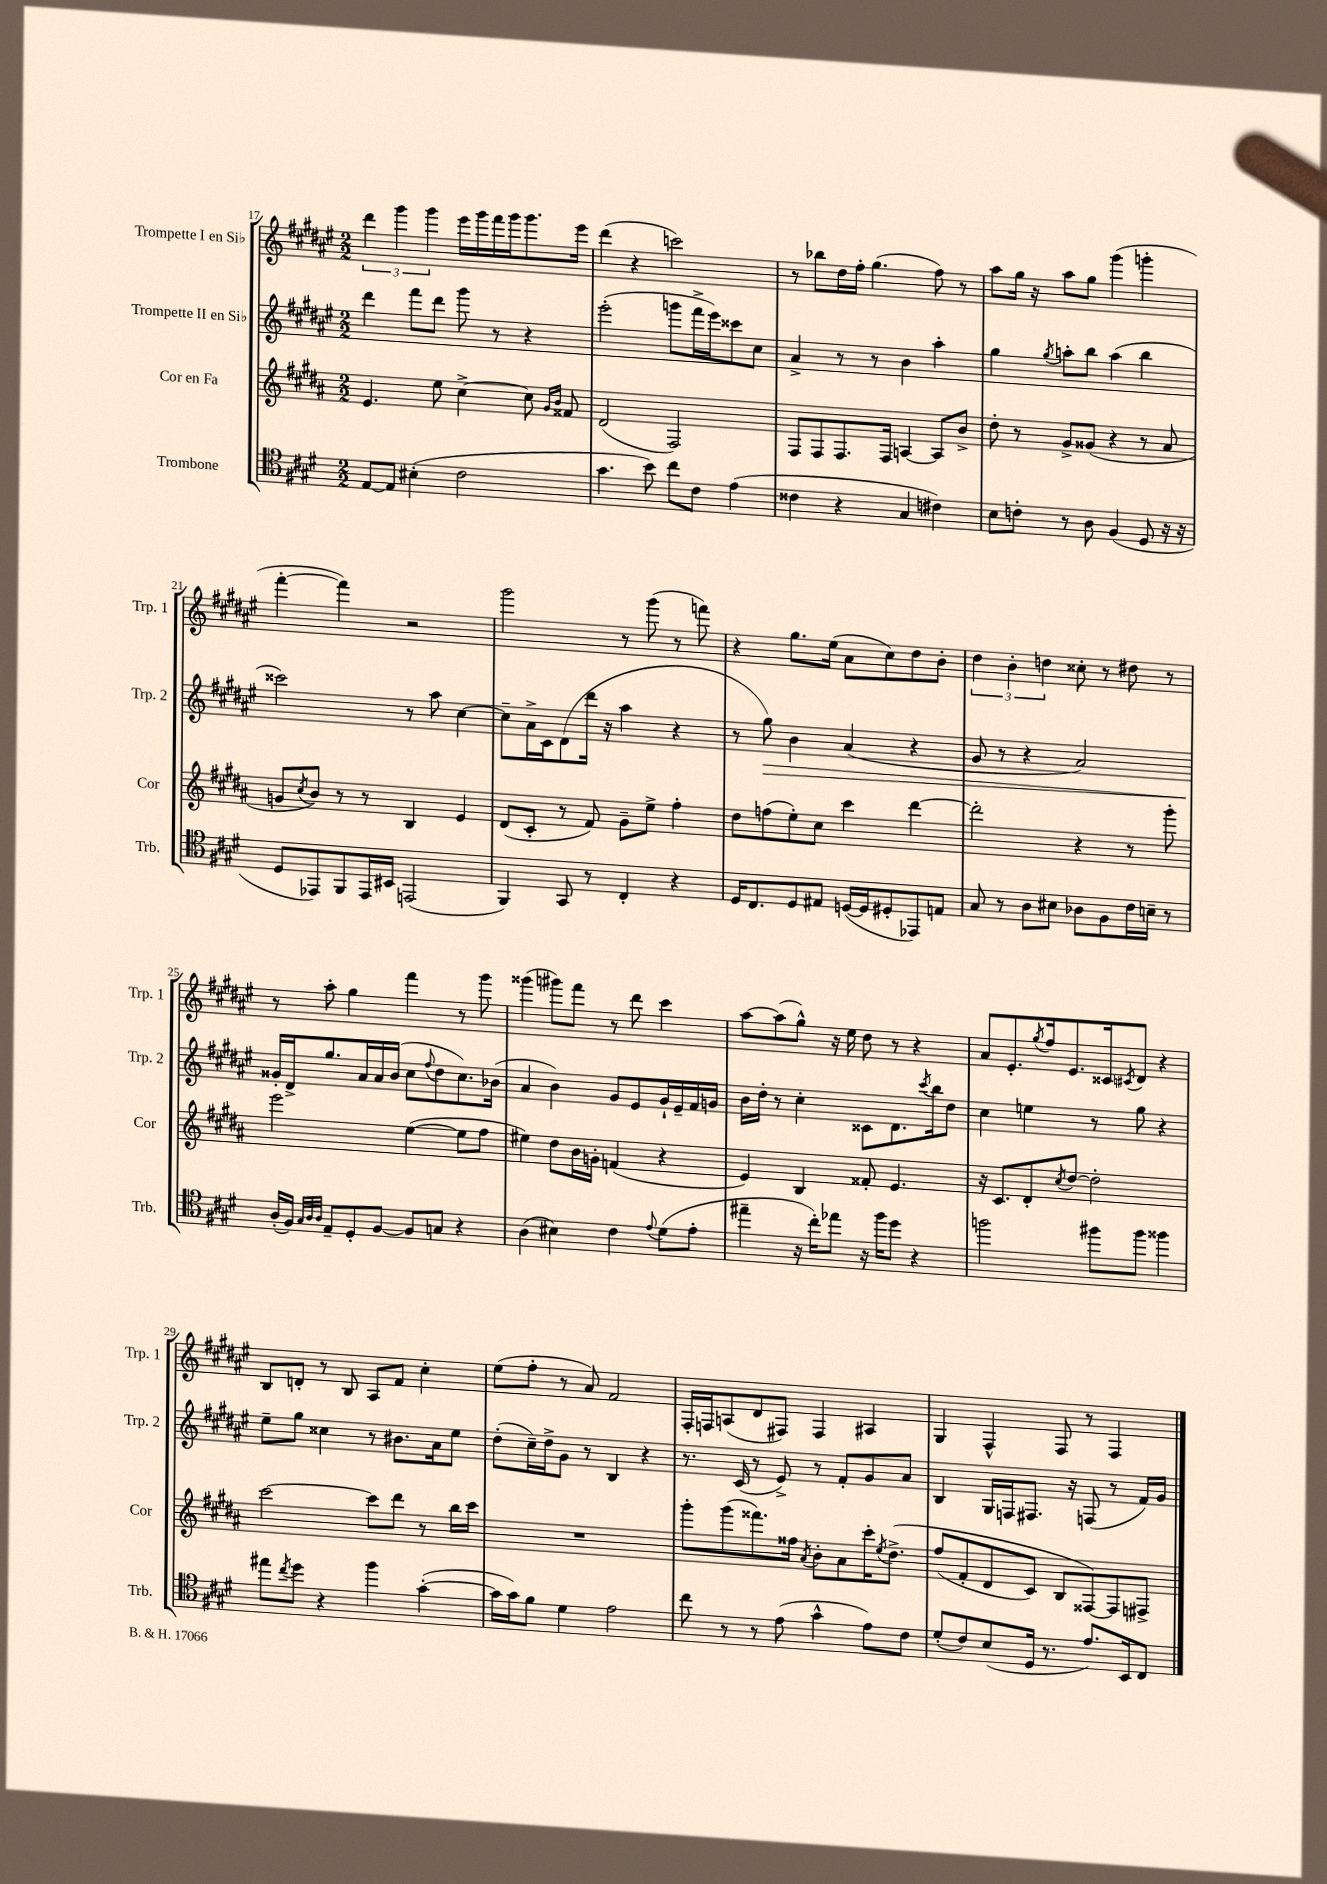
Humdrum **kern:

**kern	**kern	**kern	**dynam	**kern
*part4	*part3	*part2	*part2	*part1
*staff4	*staff3	*staff2	*staff2	*staff1
*I"Trombone	*I"Cor en Fa	*I"Trompette II en Si♭	*	*I"Trompette I en Si♭
*I'Trb.	*I'Cor	*I'Trp. 2	*	*I'Trp. 1
*clefC4	*clefG2	*clefG2	*	*clefG2
*k[f#c#g#d#]	*k[f#c#g#d#a#]	*k[f#c#g#d#a#e#]	*	*k[f#c#g#d#a#e#]
*M2/2	*M2/2	*M2/2	*	*M2/2
=17	=17	=17	=17	=17
[8E/L	4.e/	4ddd#\	.	6ddd#\
8E/J]	.	.	.	.
.	.	.	.	6ggg#\
(4B#X'\	.	8fff#\L	.	.
.	.	.	.	6ggg#\
.	8ee\	8ddd#\J	.	.
2c#\	[4cc#^\	8ggg#\	.	16eee#\LL
.	.	.	.	16ggg#\
.	.	8r	.	16fff#\
.	.	.	.	16ggg#\J
.	8cc#\]	4r	.	8.ggg#\
.	16qqg#/LL	.	.	.
.	16qqb/JJ	.	.	.
.	8f##X/	.	.	.
.	.	.	.	16eee#\Jk
=18	=18	=18	=18	=18
4.g#\	(2d#/	(2eee#'\	.	(4ddd#\
.	.	.	.	4r
8b\)	.	.	.	.
8cc#\L	2F#/)	8gggn\L	.	2cccn\)
8c#\J	.	16fff#^\L	.	.
.	.	16eee#\J)	.	.
(4e\	.	8ccc##X\	.	.
.	.	8cc#\J	.	.
=19	=19	=19	=19	=19
4c##X\	8F#/L	4a#^/	.	8r
.	8F#/	.	.	8bb-X\L
4r	8.F#/	8r	.	16dd#\L
.	.	.	.	16ff#'\JJ
.	.	8r	.	(4.gg#\
.	16F#/Jk	.	.	.
4G#/	[4An/	4b\	.	.
4c#X\)	8A/L]	4aa#'\	.	8ff#\)
.	8b^/J	.	.	8r
=20	=20	=20	=20	=20
8B\L	8dd#'\	4gg#\	.	8aa#\L
8cn'\J	8r	.	.	16gg#\Jk
.	.	.	.	16r
.	.	8qgg#/	.	.
8r	8g#^/L	8aan'\L	.	8aa#\L
8A\	(8g##X/J	8bb\J	.	8gg#\J
(4F#/	4r	(4aa\	.	(4ggg#\
8D#/	8r	4bb\	.	4gggn'\
16r	8a#/	.	.	.
16r	.	.	.	.
!!LO:LB:g=z
=21	=21	=21	=21	=21
8D#/L	8gn/L	2ccc##X\)	.	[4fff#'\
.	8qcc#/	.	.	.
8EE-X/)	8b/J)	.	.	.
8FF#/	8r	.	.	4fff#\])
16EE-/L	8r	.	.	.
16BB#X/JJ	.	.	.	.
(2EEn/	4B/	8r	.	2r
.	.	8aa#\	.	.
.	4e/	[4cc#\	.	.
=22	=22	=22	=22	=22
4FF#/)	(8d#/L	8cc#~\L]	.	2ggg#\
.	8c#'/J	16a#^\L	.	.
.	.	16c#\J	.	.
8GG#/	8r	(8d#\	.	.
8r	8f#/)	16ddd#\Jk	.	.
.	.	16r	.	.
4C#'/	8g#~\L	4aa#\	.	8r
.	8ee^\J	.	.	(8ggg#\
4r	4ff#'\	4r	.	8r
.	.	.	.	8fffn\)
=23	=23	=23	=23	=23
16D#/KL	8dd#\L	8r	.	4r
8.C#/	.	.	.	.
!	!	!	!LO:HP:b	!
.	(8ffn\	8gg#\)	>	.
8D#/	8ee'\)	4b\	.	8.gg#\L
8E#X/J	8cc#\J	.	.	.
.	.	.	.	(16ee#\Jk
([16Dn/LL	4ccc#\	(4a#/	.	8a#\L
16D/J]	.	.	.	.
8D#X'/	.	.	.	8cc#\)
8EE-X/)	[4ddd#\	4r	.	8dd#\
8En/J	.	.	.	8b'\J
=24	=24	=24	=24	=24
8G#/	2ddd#'\]	8g#/	.	6dd#\
8r	.	8r	.	.
.	.	.	.	6b'\
8A\L	.	4r	.	.
.	.	.	.	6ddn\
8B#X\J	.	.	.	.
8A-X\L	4r	2a#/)	.	8cc##X'\
8F#\	.	.	.	8r
16c#\L	8r	.	.	8dd#X\
16Bn~\JJ	.	.	.	.
8r	8ggg#'\	.	.	8r
!!LO:LB:g=z
=25	=25	=25	=25	=25
(16A'/LL	2eee\	16g##X'/LL	.	8r
16F#/JJ)	.	16d#^/J	]	.
32qqG#/LLL	.	.	.	.
32qqA/	.	.	.	.
32qqA/JJJ	.	.	.	.
8E~/L	.	8.gg#/	.	8aa#'\
8D#'/	.	.	.	4gg#\
.	.	16a#/L	.	.
[8F#/J	.	16a#/	.	.
.	.	(16b/JJ	.	.
8F#/L]	([4ee\	8cc#\L	.	4fff#\
.	.	8qqff#/	.	.
8Gn/J	.	8dd#\	.	.
4r	8ee\L]	8.cc#\)	.	8r
.	8ff#\J	.	.	8ggg#\
.	.	(16b-X\Jk	.	.
=26	=26	=26	=26	=26
(4A\	4ee#X\)	4a#/	.	(4ggg##X\
4B#X\)	8dd#\L	4b\)	.	8ggg#X\L)
.	16b\L	.	.	8fff#\J
.	16gn'\JJ	.	.	.
4c#\	(4fn/	8g#/L	.	8r
.	.	8e#/	.	8ddd#\
8qqe/	.	.	.	.
(8d#\L	4r	16g#`/L	.	4ccc#\
.	.	16e#~/	.	.
8e'\J	.	16f#/	.	.
.	.	16gn/JJ	.	.
=27	=27	=27	=27	=27
4ee#X~\	4e/)	16b\LL	.	[8aa#\L
.	.	16dd#'\JJ	.	.
.	.	8r	.	(8aa#\]
16r	4B/	4cc#'\	.	8gg#^^\J)
16cc#'\KL)	.	.	.	.
8ee-X\J	.	.	.	16r
.	.	.	.	16ee#\
16r	8f##X'/	8c##X\L	.	8dd#\
16ff#\KL	.	.	.	.
8dd#\J	4.e/	8.d#\	.	8r
4r	.	.	.	4r
.	.	8qccc#/	.	.
.	.	16bb\k	.	.
.	.	8dd#\J	.	.
=28	=28	=28	=28	=28
2ffn\	16r	4cc#\	.	8a#/L
.	8.c#/L	.	.	.
.	.	.	.	8.e#'/
.	8d#'/	4een\	.	.
.	.	.	.	8qgg#/
.	.	.	.	16ff#/k
.	8qcc#/	.	.	.
.	[8dd#/J	.	.	8.e#/
8ff#X\L	2dd#'\]	8r	.	.
.	.	.	.	16c##X/k
.	.	.	.	8qc#X/
8ff#\J	.	8gg#\	.	8d#/J
4ff##X\	.	4r	.	4r
!!LO:LB:g=z
=29	=29	=29	=29	=29
8ee#X\L	[2ccc#\	8ee#~\L	.	8B/L
8qcc#/	.	.	.	.
8dd#\J	.	8gg#\J	.	8dn'/J
4r	.	4cc##X\	.	8r
.	.	.	.	8B/
4ff#\	8ccc#\L]	8r	.	8A#/L
.	8ddd#\J	8.b#X\L	.	8f#/J
([4g#'\	8r	.	.	4cc#'\
.	.	16a#\k	.	.
.	16bb\LL	8ee#\J	.	.
.	16ccc#\JJ	.	.	.
=30	=30	=30	=30	=30
16g#\LL]	1r	(8dd#'\L	.	(8ee#\L
16g#\J)	.	.	.	.
8f#\J	.	16cc#~\L)	.	8ff#'\J
.	.	16dd#^\J	.	.
4d#\	.	8g#\J	.	8r
.	.	8r	.	8a#/)
2e\	.	4B/	.	2f#/
.	.	4r	.	.
=31	=31	=31	=31	=31
8cc#\	8ggg#'\L	8.r	.	16F#'/LL
.	.	.	.	16Fn/J
8r	(8ggg#\	.	.	(8An/
.	.	(16c#/	.	.
8r	8.fff##X\)	8r	.	8d#/
(8e\	.	8e#^/)	.	8F#X/J)
.	16ff##X\Jk	.	.	.
.	8qa#/	.	.	.
4g#^^\	8b'\L	8r	.	4F#/
.	8a#\	8f#'/L	.	.
8e\L)	16ccc#'\K	8g#/	.	4A#X/
.	8qee/	.	.	.
.	(8.dd#^\J	.	.	.
8c#\J	.	8a#/J	.	.
=32	=32	=32	=32	=32
(8d#'/L	(8ff#/L	4B/	.	4G#/
8c#/)	8f#'/	.	.	.
(8B/	8d#/	16G#/LL	.	4F#^^/
.	.	16Fn/J	.	.
16D#/Jk	8c#/J)	8.F#X/J	.	.
8.r	.	.	.	.
.	8B/L	.	.	8F#/
.	.	16r	.	.
8.e/L)	[8F##X/)	(8Fn/	.	8r
.	8F##/]	8r	.	4F#/
16BB/k	.	.	.	.
8C#/J	8F#X^/J	16f#/LL)	.	.
.	.	16g#/JJ	.	.
==	==	==	==	==
*-	*-	*-	*-	*-
